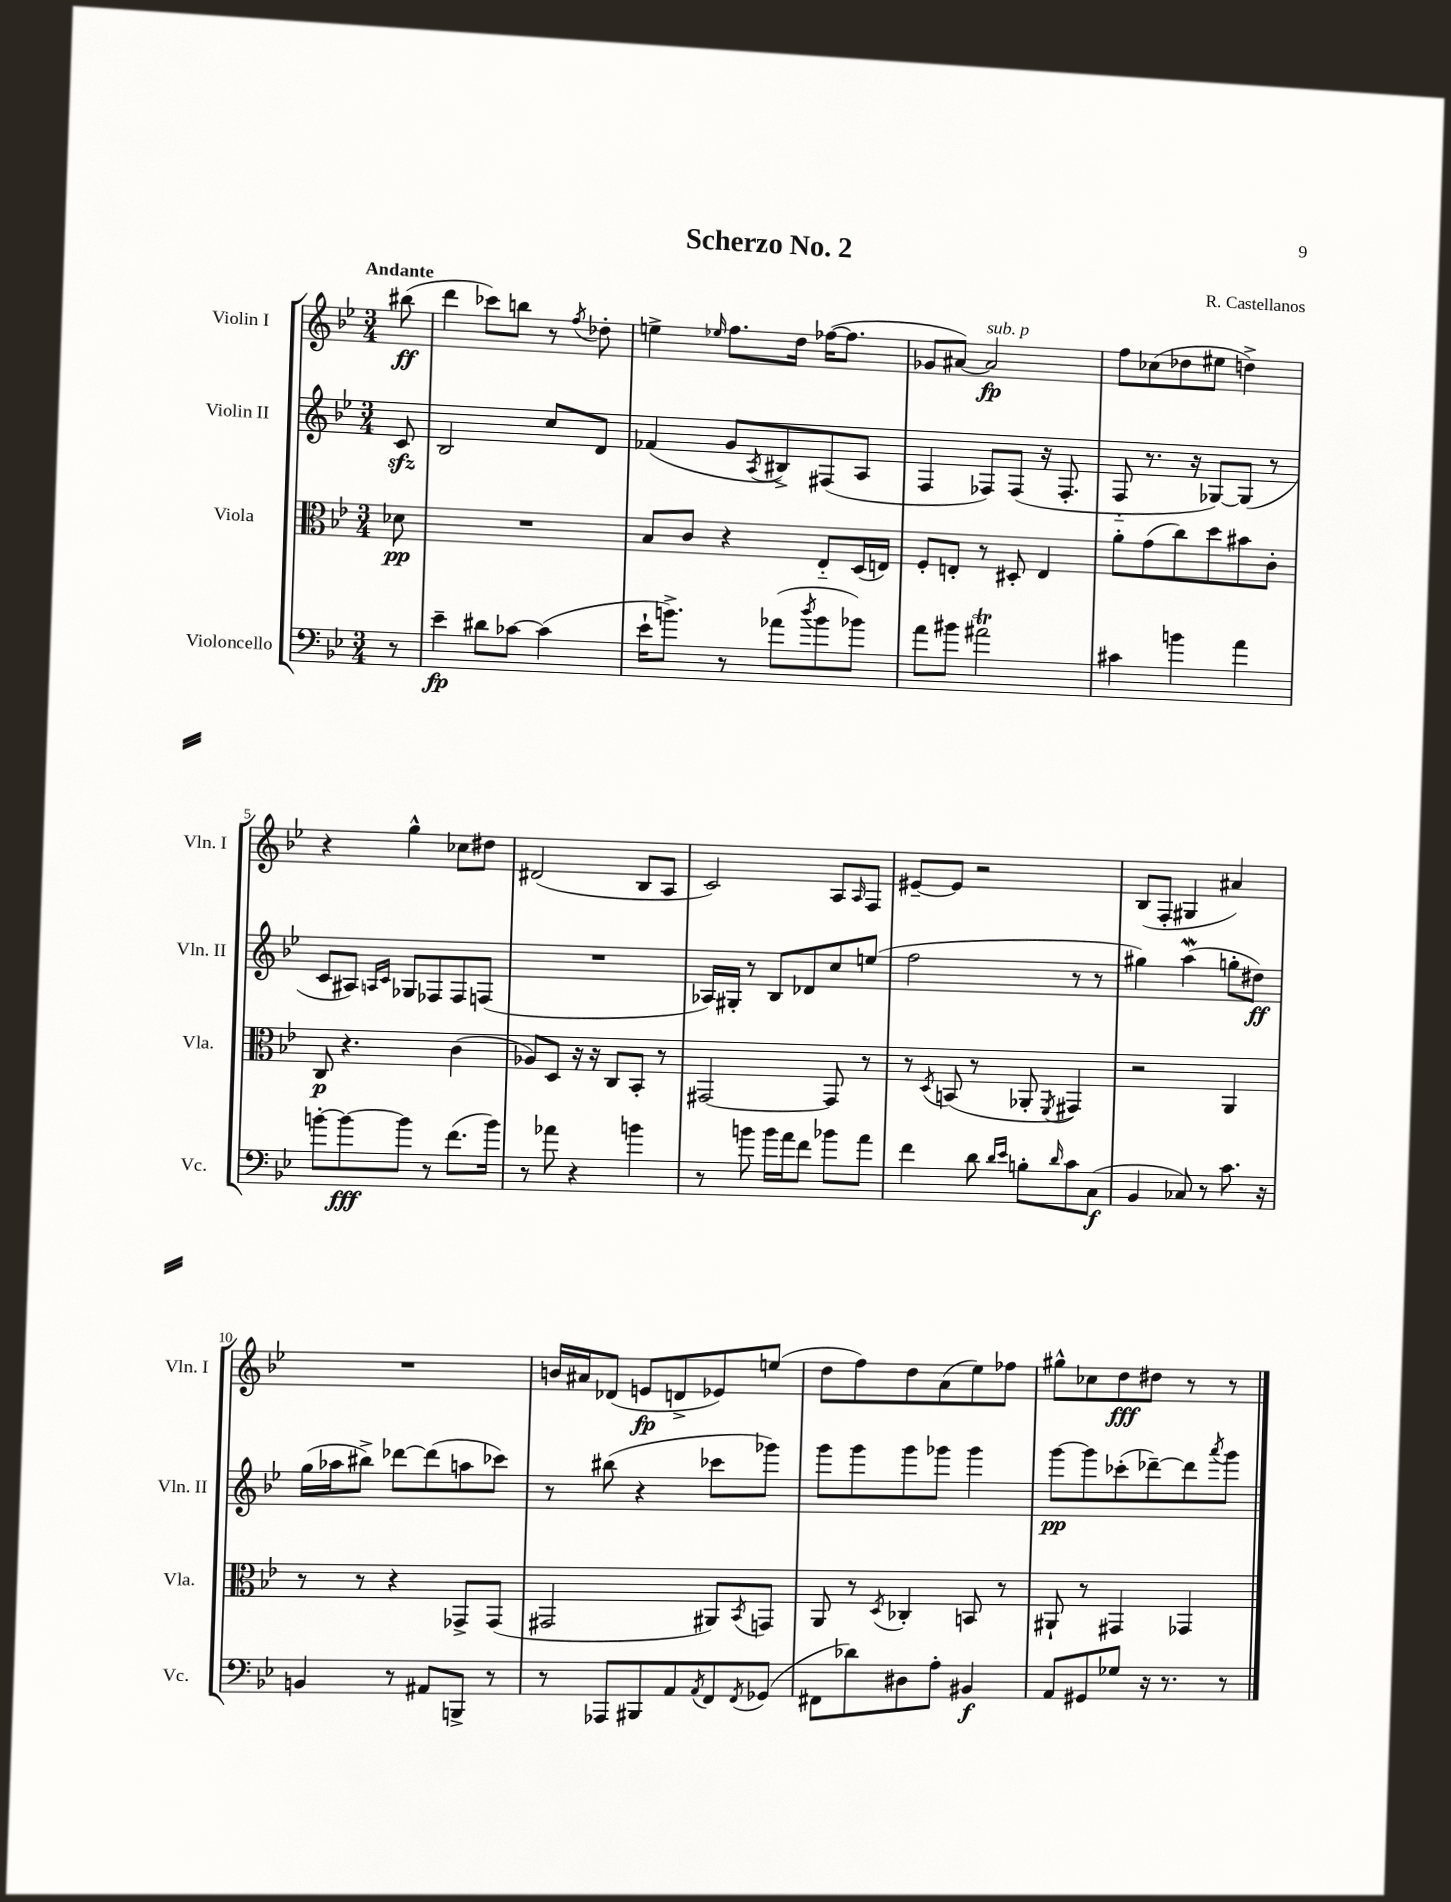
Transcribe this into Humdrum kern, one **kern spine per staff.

**kern	**dynam	**kern	**dynam	**kern	**dynam	**kern	**dynam
*part4	*part4	*part3	*part3	*part2	*part2	*part1	*part1
*staff4	*staff4	*staff3	*staff3	*staff2	*staff2	*staff1	*staff1
*I"Violoncello	*	*I"Viola	*	*I"Violin II	*	*I"Violin I	*
*I'Vc.	*	*I'Vla.	*	*I'Vln. II	*	*I'Vln. I	*
*clefF4	*	*clefC3	*	*clefG2	*	*clefG2	*
*k[b-e-]	*	*k[b-e-]	*	*k[b-e-]	*	*k[b-e-]	*
*M3/4	*	*M3/4	*	*M3/4	*	*M3/4	*
=	=	=	=	=	=	=	=
!	!	!	!	!	!	!LO:TX:a:B:t=Andante	!
8r	.	8d-X\	pp	8czz/	.	(8bb#X\	ff
=1	=1	=1	=1	=1	=1	=1	=1
4e-~\	fp	2.r	.	2B-/	.	4ddd\	.
8d#X\L	.	.	.	.	.	8ccc-X\L)	.
[8c-X\J	.	.	.	.	.	8bbn\J	.
(4c-\]	.	.	.	8cc/L	.	8r	.
.	.	.	.	.	.	8qff/	.
.	.	.	.	8d/J	.	8dd-X'\	.
=2	=2	=2	=2	=2	=2	=2	=2
16e-`\KL	.	8B-/L	.	(4f-X/	.	4een^\	.
8.bn^\J)	.	.	.	.	.	.	.
.	.	8c/J	.	.	.	.	.
.	.	.	.	.	.	16qqee-X/	.
8r	.	4r	.	8g/L	.	8.ff\L	.
.	.	.	.	8qA/	.	.	.
(8a-X\L	.	.	.	8B#X^/)	.	.	.
.	.	.	.	.	.	16dd\Jk	.
8qdd/	.	.	.	.	.	.	.
8b\	.	8E-/L	.	(8F#X/	.	([16ff-X\KL	.
.	.	.	.	.	.	8.ff-\J]	.
8b-X\J)	.	(16D/L	.	8A/J	.	.	.
.	.	16En/JJ)	.	.	.	.	.
=3	=3	=3	=3	=3	=3	=3	=3
8a\L	.	8F'/L	.	4F/	.	8g-X/L	.
8b#X\J	.	8En'/J	.	.	.	[8a#X/J)	.
!	!	!	!	!	!	!LO:TX:a:i:t=sub. p	!
2a#Xt\	.	8r	.	8F-X/L)	.	2a#/]	fp
.	.	8D#X'/	.	(8F-/J	.	.	.
.	.	4E/	.	16r	.	.	.
.	.	.	.	8.F-'/	.	.	.
=4	=4	=4	=4	=4	=4	=4	=4
4c#X\	.	8a'\L	.	8F/	.	8ff\L	.
.	.	(8g\	.	8.r	.	(8cc-X\	.
4bn\	.	8cc\)	.	.	.	8dd-X\	.
.	.	.	.	16r	.	.	.
.	.	8dd\	.	[8G-X/L)	.	8ee#X\J	.
4a\	.	8b#X\	.	(8G-/J]	.	4ddn^\)	.
.	.	8c'\J	.	8r	.	.	.
!!LO:LB:g=z
=5	=5	=5	=5	=5	=5	=5	=5
[8bn'\L	.	8C/	p	8c/L	.	4r	.
8b\_	fff	4.r	.	8A#X/J)	.	.	.
.	.	.	.	16qqAn/LL	.	.	.
.	.	.	.	16qqc/JJ	.	.	.
8b\J]	.	.	.	8G-X/L	.	4gg^^\	.
8r	.	.	.	8F-X/	.	.	.
(8.f\L	.	(4c\	.	8F-/	.	8cc-X\L	.
.	.	.	.	(8Fn/J	.	8dd#X\J	.
16b\Jk)	.	.	.	.	.	.	.
=6	=6	=6	=6	=6	=6	=6	=6
8r	.	8A-X/L)	.	2.r	.	(2d#X/	.
8a-X\	.	8D/J	.	.	.	.	.
4r	.	16r	.	.	.	.	.
.	.	16r	.	.	.	.	.
.	.	8C/L	.	.	.	.	.
4bn\	.	8BB-'/J	.	.	.	8B-/L	.
.	.	8r	.	.	.	8A/J	.
=7	=7	=7	=7	=7	=7	=7	=7
8r	.	[2GG#X/	.	16A-X/LL)	.	2c/)	.
.	.	.	.	16G#X'/JJ	.	.	.
8bn\	.	.	.	8r	.	.	.
16b\LL	.	.	.	8B-/L	.	.	.
16a\J	.	.	.	.	.	.	.
8f\J	.	.	.	8d-X/	.	.	.
8b-X\L	.	8GG#/]	.	8cc/	.	8A/L	.
.	.	.	.	.	.	16qqA/	.
8a\J	.	8r	.	(8een/J	.	8F/J	.
=8	=8	=8	=8	=8	=8	=8	=8
4f\	.	8r	.	2ff\	.	[8e#X~/L	.
.	.	8qD/	.	.	.	.	.
.	.	(8BBn/	.	.	.	8e#/J]	.
8d\	.	8r	.	.	.	2r	.
16qqd/LL	.	.	.	.	.	.	.
16qqe-/JJ	.	.	.	.	.	.	.
8Bn'\L	.	8AA-X'/	.	.	.	.	.
16qqd/	.	8qFF/	.	.	.	.	.
8c\	.	4GG#X/)	.	8r	.	.	.
(8C\J	f	.	.	8r	.	.	.
=9	=9	=9	=9	=9	=9	=9	=9
4BB-/	.	2r	.	4gg#X\)	.	(8B-/L	.
.	.	.	.	.	.	8F'/J	.
8C-X/)	.	.	.	(4aaW\	.	4G#X/	.
8r	.	.	.	.	.	.	.
8.c\	.	4AA/	.	8ggn'\L	.	4a#X/)	.
.	.	.	.	8dd#X\J)	ff	.	.
16r	.	.	.	.	.	.	.
!!LO:LB:g=z
=10	=10	=10	=10	=10	=10	=10	=10
4BBn/	.	8r	.	(16gg\LL	.	2.r	.
.	.	.	.	16aa-X\J	.	.	.
.	.	8r	.	8bb#X^\J)	.	.	.
8r	.	4r	.	[8ddd-X\L	.	.	.
8AA#X/L	.	.	.	(8ddd-\]	.	.	.
8BBBn^/J	.	8GG-X^/L	.	8aan\	.	.	.
8r	.	(8GG-/J	.	8ccc-X\J)	.	.	.
=11	=11	=11	=11	=11	=11	=11	=11
8r	.	2GG#X/	.	8r	.	16bn/LL	.
.	.	.	.	.	.	16a#X/J	.
8AAA-X/L	.	.	.	(8bb#X\	.	(8d-X/J	.
8BBB#X/	.	.	.	4r	.	8en/L	fp
8AA/	.	.	.	.	.	8dn^/	.
8qAA/	.	.	.	.	.	.	.
8FF/	.	8AA#X/L)	.	8ccc-X\L	.	8e-X/)	.
8qFF/	.	8qBB-/	.	.	.	.	.
(8GG-X/J	.	8GGn/J	.	8ggg-X\J)	.	(8een/J	.
=12	=12	=12	=12	=12	=12	=12	=12
8FF#X\L	.	8AA/	.	8ggg\L	.	8dd\L	.
8d-X\)	.	8r	.	8ggg\	.	8ff\)	.
.	.	8qD/	.	.	.	.	.
8D#X\	.	4C-X'/	.	8ggg\	.	8dd\	.
8A'\J	.	.	.	8ggg-X\J	.	(8a\	.
4BB#X/	f	8BBn/	.	4ggg-\	.	8ee-\)	.
.	.	8r	.	.	.	8ff-X\J	.
=13	=13	=13	=13	=13	=13	=13	=13
8AA/L	.	8AA#X`/	.	[8ggg\L	pp	8gg#X^^\L	.
8GG#X/	.	8r	.	8ggg\]	.	8cc-X\	.
8G-X/J	.	4GG#X/	.	(8ccc-X'\	.	8dd\	fff
16r	.	.	.	[8ddd-X~\)	.	8dd#X\J	.
8.r	.	.	.	.	.	.	.
.	.	4GG-X/	.	8ddd-\]	.	8r	.
.	.	.	.	8qaaa/	.	.	.
8r	.	.	.	8ggg\J	.	8r	.
==	==	==	==	==	==	==	==
*-	*-	*-	*-	*-	*-	*-	*-
